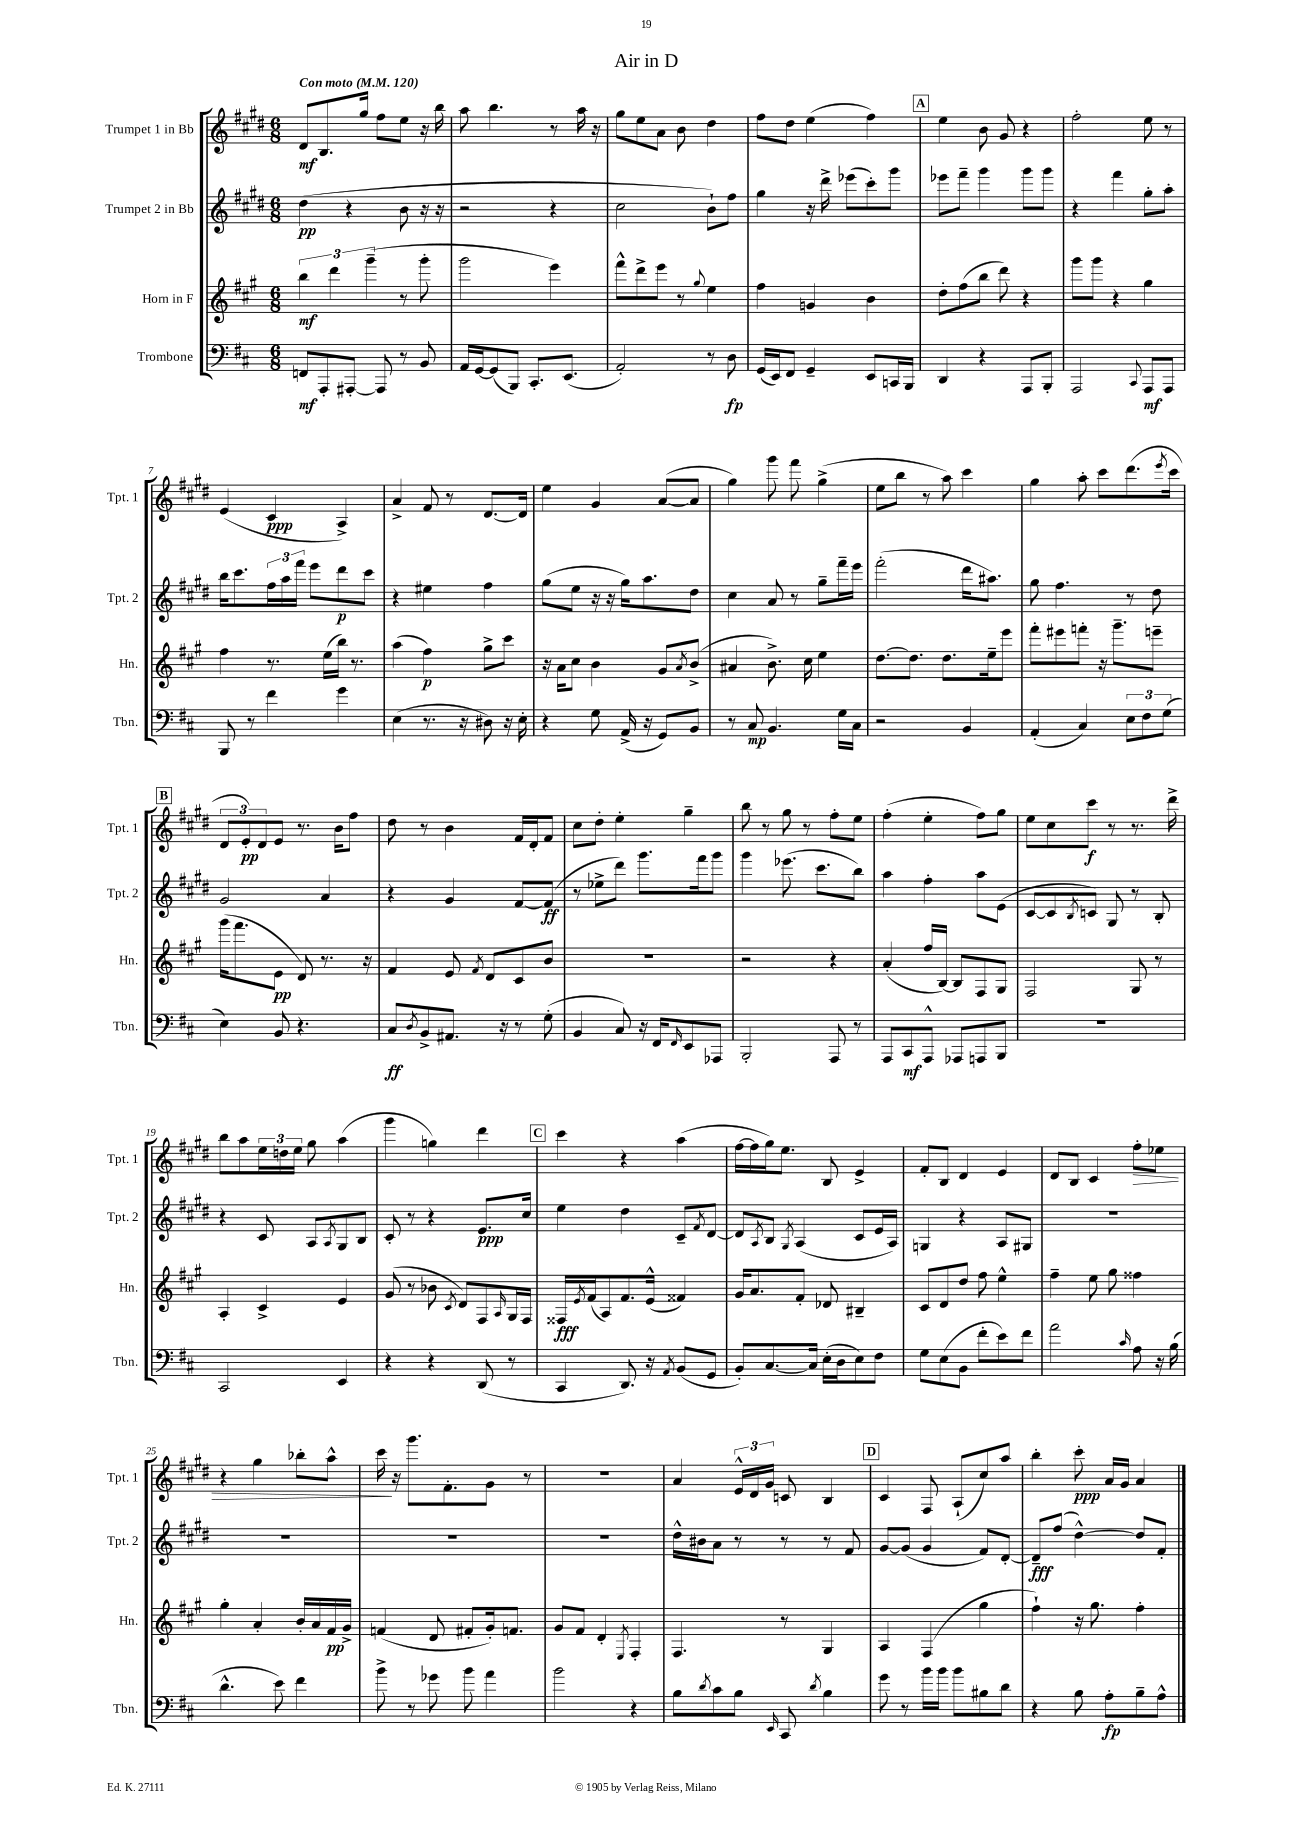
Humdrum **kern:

**kern	**dynam	**kern	**dynam	**kern	**dynam	**kern	**dynam
*part4	*part4	*part3	*part3	*part2	*part2	*part1	*part1
*staff4	*staff4	*staff3	*staff3	*staff2	*staff2	*staff1	*staff1
*I"Trombone	*	*I"Horn in F	*	*I"Trumpet 2 in Bb	*	*I"Trumpet 1 in Bb	*
*I'Tbn.	*	*I'Hn.	*	*I'Tpt. 2	*	*I'Tpt. 1	*
*clefF4	*	*clefG2	*	*clefG2	*	*clefG2	*
*k[f#c#]	*	*k[f#c#g#]	*	*k[f#c#g#d#]	*	*k[f#c#g#d#]	*
*M6/8	*	*M6/8	*	*M6/8	*	*M6/8	*
*MM120	*	*MM120	*	*MM120	*	*MM120	*
=1	=1	=1	=1	=1	=1	=1	=1
!	!	!	!	!	!	!LO:TX:a:B:t=Con moto	!
8FFn/L	mf	6bb\	mf	(4dd#\	pp	8d#/L	mf
8AAA'/	.	.	.	.	.	8.B/	.
.	.	6ddd\	.	.	.	.	.
[8AAA#X'/J	.	.	.	4r	.	.	.
.	.	.	.	.	.	16gg#/Jk	.
.	.	(6ggg#~\	.	.	.	.	.
8AAA#/]	.	.	.	.	.	8ff#\L	.
8r	.	8r	.	8b\	.	8ee\J	.
8BB/	.	8ggg#'\	.	16r	.	16r	.
.	.	.	.	16r	.	16bb\	.
=2	=2	=2	=2	=2	=2	=2	=2
16AA/LL	.	2ggg#\	.	2r	.	8aa\	.
[16GG/J	.	.	.	.	.	.	.
(8GG/]	.	.	.	.	.	4.bb\	.
8BBB/J)	.	.	.	.	.	.	.
8.CC#'/L	.	.	.	.	.	.	.
.	.	4eee\)	.	4r	.	8r	.
(8.EE/J	.	.	.	.	.	.	.
.	.	.	.	.	.	16aa\	.
.	.	.	.	.	.	16r	.
=3	=3	=3	=3	=3	=3	=3	=3
2AA'/)	.	8fff#^^\L	.	2cc#\	.	8gg#\L	.
.	.	8ddd^\	.	.	.	8ee\	.
.	.	8eee\J	.	.	.	8a\J	.
.	.	8r	.	.	.	8b\	.
.	.	8qqgg#/	.	.	.	.	.
8r	.	4ee\	.	8b`\L)	.	4dd#\	.
8D\	fp	.	.	8ff#\J	.	.	.
=4	=4	=4	=4	=4	=4	=4	=4
(16GG/LL	.	4ff#\	.	4gg#\	.	8ff#\L	.
16EE/J)	.	.	.	.	.	.	.
8FF#/J	.	.	.	.	.	8dd#\J	.
4GG~/	.	4gn/	.	16r	.	(4ee\	.
.	.	.	.	16ddd#^\	.	.	.
.	.	.	.	(8eee-X\L	.	.	.
8EE/L	.	4b\	.	8ccc#'\)	.	4ff#\)	.
16CCn/L	.	.	.	8ggg#\J	.	.	.
16BBB/JJ	.	.	.	.	.	.	.
!!LO:REH:place=s1:t=A
=5	=5	=5	=5	=5	=5	=5	=5
4DD/	.	8dd'\L	.	8eee-X\L	.	4ee\	.
.	.	(8ff#\	.	8fff#~\J	.	.	.
4r	.	8bb\J	.	4ggg#\	.	8b\	.
.	.	8ddd\)	.	.	.	8g#/	.
8AAA/L	.	4r	.	8ggg#\L	.	4r	.
8BBB'/J	.	.	.	8ggg#\J	.	.	.
=6	=6	=6	=6	=6	=6	=6	=6
2AAA/	.	8ggg#\L	.	4r	.	2ff#'\	.
.	.	8ggg#\J	.	.	.	.	.
.	.	4r	.	4fff#\	.	.	.
8qqCC#/	.	.	.	.	.	.	.
8AAA/L	mf	4gg#\	.	8gg#'\L	.	8ee\	.
8AAA/J	.	.	.	8aa'\J	.	8r	.
!!LO:LB:g=z
=7	=7	=7	=7	=7	=7	=7	=7
8BBB/	.	4ff#\	.	16bb\KL	.	(4e/	.
.	.	.	.	8.ccc#\	.	.	.
8r	.	.	.	.	.	.	.
4f#\	.	8.r	.	24ff#\L	.	4c#/	ppp
.	.	.	.	24aa\	.	.	.
.	.	.	.	24fff#\JJ	.	.	.
.	.	.	.	8eee\L	.	.	.
.	.	(16ee\LL	.	.	.	.	.
4g\	.	16bb\JJ)	.	8ddd#\	p	4A^/)	.
.	.	8.r	.	.	.	.	.
.	.	.	.	8ccc#\J	.	.	.
=8	=8	=8	=8	=8	=8	=8	=8
(4E\	.	(4aa\	.	4r	.	4a^/	.
8.r	.	4ff#\)	p	4ee#X\	.	8f#/	.
.	.	.	.	.	.	8r	.
16r	.	.	.	.	.	.	.
8D#X\)	.	8gg#^\L	.	4ff#\	.	[8.d#/L	.
16r	.	8ccc#\J	.	.	.	.	.
16E'\	.	.	.	.	.	16d#/Jk]	.
=9	=9	=9	=9	=9	=9	=9	=9
4r	.	16r	.	(8gg#\L	.	4ee\	.
.	.	16a\KL	.	.	.	.	.
.	.	8cc#\J	.	8ee\J	.	.	.
8G\	.	4b\	.	16r	.	4g#/	.
.	.	.	.	16r	.	.	.
(16AA^/	.	.	.	16gg#\KL)	.	.	.
16r	.	.	.	8.aa\	.	.	.
8GG/L)	.	8g#/L	.	.	.	([8a/L	.
.	.	8qa/	.	.	.	.	.
8BB/J	.	(8b^/J	.	8dd#\J	.	8a/J]	.
=10	=10	=10	=10	=10	=10	=10	=10
8r	.	4a#X/	.	4cc#\	.	4gg#\)	.
8C#/	mp	.	.	.	.	.	.
4.BB/	.	8.b^\)	.	8a/	.	8ggg#\	.
.	.	.	.	8r	.	8fff#\	.
.	.	16cc#\	.	.	.	.	.
.	.	4ee\	.	8gg#~\L	.	(4gg#^\	.
16G\LL	.	.	.	16fff#~\L	.	.	.
16C#\JJ	.	.	.	16eee\JJ	.	.	.
=11	=11	=11	=11	=11	=11	=11	=11
2r	.	[8.dd\L	.	(2fff#'\	.	8ee\L	.
.	.	.	.	.	.	8bb\J	.
.	.	8.dd\J]	.	.	.	.	.
.	.	.	.	.	.	8r	.
.	.	8.dd\L	.	.	.	8aa\)	.
4BB/	.	.	.	16ddd#\KL	.	4ccc#\	.
.	.	16ee~\k	.	8.aa#X\J)	.	.	.
.	.	8eee\J	.	.	.	.	.
=12	=12	=12	=12	=12	=12	=12	=12
(4AA'/	.	8fff#'\L	.	8gg#\	.	4gg#\	.
.	.	8eee#X\	.	4.ff#\	.	.	.
4C#/)	.	8fffn'\J	.	.	.	8aa'\	.
.	.	16r	.	.	.	8ccc#\L	.
.	.	8.ggg#~\L	.	.	.	.	.
12E\L	.	.	.	8r	.	(8.ddd#\	.
12F#\	.	.	.	.	.	.	.
.	.	8eeen~\J	.	8dd#\	.	.	.
(12G\J	.	.	.	.	.	.	.
.	.	.	.	.	.	8qeee/	.
.	.	.	.	.	.	16ccc#\Jk	.
!!LO:LB:g=z
!!LO:REH:place=s1:t=B
=13	=13	=13	=13	=13	=13	=13	=13
4E\)	.	(16ggg#\KL	.	2g#/	.	12d#/L	.
.	.	8.fff#\	.	.	.	.	.
.	.	.	.	.	.	12e'/)	pp
.	.	.	.	.	.	12d#/	.
8BB/	.	8e\J	pp	.	.	8e/J	.
4.r	.	8d/)	.	.	.	8.r	.
.	.	8.r	.	4a/	.	.	.
.	.	.	.	.	.	16b\KL	.
.	.	.	.	.	.	8ff#\J	.
.	.	16r	.	.	.	.	.
=14	=14	=14	=14	=14	=14	=14	=14
8C#/L	ff	4f#/	.	4r	.	8dd#\	.
8qD/	.	.	.	.	.	.	.
8BB^/	.	.	.	.	.	8r	.
8.AA#X/J	.	8e/	.	4g#/	.	4b\	.
.	.	8qf#/	.	.	.	.	.
.	.	8d/L	.	.	.	.	.
16r	.	.	.	.	.	.	.
8r	.	8c#/	.	[8f#/L	.	16f#/LL	.
.	.	.	.	.	.	16d#'/J	.
(8G'\	.	8b/J	.	(8f#/J]	ff	8f#/J	.
=15	=15	=15	=15	=15	=15	=15	=15
4BB/	.	2.r	.	8r	.	8cc#\L	.
.	.	.	.	8ee-X^\L	.	8dd#'\J	.
8C#/)	.	.	.	8ddd#\J)	.	4ee'\	.
16r	.	.	.	8.ggg#\L	.	.	.
16FF#/KL	.	.	.	.	.	.	.
16qqFF#/	.	.	.	.	.	.	.
8EE/	.	.	.	.	.	4gg#~\	.
.	.	.	.	16fff#\k	.	.	.
8AAA-X/J	.	.	.	8ggg#\J	.	.	.
=16	=16	=16	=16	=16	=16	=16	=16
2BBB'/	.	2r	.	4ggg#\	.	8bb\	.
.	.	.	.	.	.	8r	.
.	.	.	.	(8.eee-X\	.	8gg#\	.
.	.	.	.	.	.	8r	.
.	.	.	.	8.ccc#\L	.	.	.
8AAA/	.	4r	.	.	.	8ff#'\L	.
8r	.	.	.	8bb\J)	.	8ee\J	.
=17	=17	=17	=17	=17	=17	=17	=17
8AAA/L	.	(4a'/	.	4aa\	.	(4ff#'\	.
8CC#/	mf	.	.	.	.	.	.
8AAA^^/J	.	16ff#/LL	.	4ff#'\	.	4ee'\	.
.	.	[16B/JJ)	.	.	.	.	.
8AAA-X/L	.	8B/L]	.	.	.	.	.
8AAAn/	.	8F#/	.	8aa\L	.	8ff#\L)	.
8BBB/J	.	8G#/J	.	(8e\J	.	8gg#\J	.
=18	=18	=18	=18	=18	=18	=18	=18
2.r	.	2F#/	.	[8c#/L	.	8ee\L	.
.	.	.	.	8c#/]	.	8cc#\	.
.	.	.	.	8qB/	.	.	.
.	.	.	.	8cn/J)	.	8ccc#\J	f
.	.	.	.	8G#/	.	8r	.
.	.	8G#/	.	8r	.	8.r	.
.	.	8r	.	8B'/	.	.	.
.	.	.	.	.	.	16ddd#^\	.
!!LO:LB:g=z
=19	=19	=19	=19	=19	=19	=19	=19
2CC#/	.	4A'/	.	4r	.	8bb\L	.
.	.	.	.	.	.	8aa\	.
.	.	4c#^/	.	8c#/	.	24ee\L	.
.	.	.	.	.	.	24ddn\	.
.	.	.	.	.	.	24ee\JJ	.
.	.	.	.	8A/L	.	8gg#\	.
.	.	.	.	8qA/	.	.	.
4EE/	.	4e/	.	8G#/	.	(4aa\	.
.	.	.	.	8B/J	.	.	.
=20	=20	=20	=20	=20	=20	=20	=20
4r	.	(8g#/	.	8c#'/	.	4ggg#\	.
.	.	8r	.	8r	.	.	.
4r	.	8b-X\	.	4r	.	4ggn\)	.
.	.	8qc#/	.	.	.	.	.
.	.	8d/L)	.	.	.	.	.
(8DD/	.	8F#/	.	8.e/L	ppp	4ddd#\	.
.	.	16qqA/	.	.	.	.	.
8r	.	16G#/L	.	.	.	.	.
.	.	16F#/JJ	.	16cc#/Jk	.	.	.
!!LO:REH:place=s1:t=C
=21	=21	=21	=21	=21	=21	=21	=21
4CC#/	.	16F##X/LL	fff	4ee\	.	4ccc#\	.
.	.	8qe/	.	.	.	.	.
.	.	(16f#/J	.	.	.	.	.
.	.	8A/)	.	.	.	.	.
8.DD/)	.	8.f#/	.	4dd#\	.	4r	.
16r	.	(16e^^/Jk	.	.	.	.	.
8qAA/	.	.	.	.	.	.	.
(8BB/L	.	4f##X/)	.	8c#~/L	.	(4aa\	.
.	.	.	.	8qf#/	.	.	.
8GG/J	.	.	.	[8d#/J	.	.	.
=22	=22	=22	=22	=22	=22	=22	=22
8BB'/L)	.	16g#/KL	.	8d#/L]	.	[16ff#\LL	.
.	.	8.a/	.	.	.	16ff#\]	.
.	.	.	.	8qA/	.	.	.
[8.C#/	.	.	.	8B/J	.	16gg#\J)	.
.	.	.	.	.	.	8.ee\J	.
.	.	.	.	8qG#/	.	.	.
.	.	8f#'/J	.	(4A/	.	.	.
16C#/Jk]	.	.	.	.	.	.	.
(16E'\LL	.	8d-X/	.	.	.	8B/	.
16D\J	.	.	.	.	.	.	.
8E\)	.	4B#X~/	.	8c#/L	.	4e^/	.
8F#\J	.	.	.	16e/L	.	.	.
.	.	.	.	16A/JJ)	.	.	.
=23	=23	=23	=23	=23	=23	=23	=23
8G\L	.	8c#/L	.	4Gn/	.	8f#'/L	.
(8E\	.	8d/	.	.	.	8B/J	.
8BB\J	.	8dd/J	.	4r	.	4d#/	.
8f#'\L	.	8ff#\	.	.	.	.	.
8e\)	.	4ee^^\	.	8A/L	.	4e/	.
8f#\J	.	.	.	8G#X/J	.	.	.
=24	=24	=24	=24	=24	=24	=24	=24
2a\	.	4ff#~\	.	2.r	.	8d#/L	.
.	.	.	.	.	.	8B/J	.
.	.	8ee\	.	.	.	4c#/	.
.	.	8gg#\	.	.	.	.	.
16qqc#/	.	.	.	.	.	.	.
!	!	!	!	!	!	!	!LO:HP:b
8A\	.	4ff##X\	.	.	.	8ff#'\L	>
16r	.	.	.	.	.	8ee-X\J	.
(16B\	.	.	.	.	.	.	.
!!LO:LB:g=z
=25	=25	=25	=25	=25	=25	=25	=25
4.d^^\	.	4gg#'\	.	2.r	.	4r	.
.	.	4a'/	.	.	.	4gg#\	.
8e\)	.	.	.	.	.	.	.
4f#\	.	16b'/LL	.	.	.	8bb-X'\L	.
.	.	16a/	.	.	.	.	.
.	.	16f#/	pp	.	.	8aa^^\J	.
.	.	16g#^/JJ	.	.	.	.	.
=26	=26	=26	=26	=26	=26	=26	=26
8b^\	.	(4fn/	.	2.r	.	16ccc#\	.
.	.	.	.	.	.	16r	]
8r	.	.	.	.	.	8.ggg#\L	.
8g-X\	.	8d/	.	.	.	.	.
.	.	.	.	.	.	8.f#'\	.
8b\	.	8f#X'/L	.	.	.	.	.
4a\	.	16g#'/k)	.	.	.	8g#\J	.
.	.	8.fn/J	.	.	.	.	.
.	.	.	.	.	.	8r	.
=27	=27	=27	=27	=27	=27	=27	=27
2b\	.	8g#/L	.	2.r	.	2.r	.
.	.	8f#/J	.	.	.	.	.
.	.	4d'/	.	.	.	.	.
.	.	8qE/	.	.	.	.	.
4r	.	4F#'/	.	.	.	.	.
=28	=28	=28	=28	=28	=28	=28	=28
8B\L	.	4.F#/	.	16dd#^^\LL	.	4a/	.
.	.	.	.	16b#X\J	.	.	.
8qd/	.	.	.	.	.	.	.
8c#\	.	.	.	8a\J	.	.	.
8B\J	.	.	.	8r	.	24e^^/LL	.
.	.	.	.	.	.	24d#/	.
.	.	.	.	.	.	24g#/JJ	.
16qqEE/	.	.	.	.	.	.	.
8CC#/	.	8r	.	8r	.	8cn/	.
8qd/	.	.	.	.	.	.	.
4B\	.	4G#/	.	8r	.	4B/	.
.	.	.	.	8f#/	.	.	.
!!LO:REH:place=s1:t=D
=29	=29	=29	=29	=29	=29	=29	=29
8g\	.	4A/	.	[8g#/L	.	4c#/	.
8r	.	.	.	(8g#/J]	.	.	.
16b\LL	.	(4F#/	.	4g#/	.	8F#/	.
16b\JJ	.	.	.	.	.	.	.
8b\L	.	.	.	.	.	(8A`/L	.
8B#X\	.	4gg#\	.	8f#/L)	.	8cc#/)	.
8d\J	.	.	.	[8d#'/J	.	8aa/J	.
=30	=30	=30	=30	=30	=30	=30	=30
4r	.	4ff#`\)	.	8d#~/L]	fff	4bb'\	.
.	.	.	.	(8ff#/J	.	.	.
8B\	.	16r	.	[4dd#^^\)	.	8ccc#'\	ppp
.	.	8.gg#\	.	.	.	.	.
8A'\L	fp	.	.	.	.	16a/LL	.
.	.	.	.	.	.	16g#/JJ	.
8B~\	.	4ff#'\	.	8dd#/L]	.	4a/	.
8A^^\J	.	.	.	8f#'/J	.	.	.
==	==	==	==	==	==	==	==
*-	*-	*-	*-	*-	*-	*-	*-
